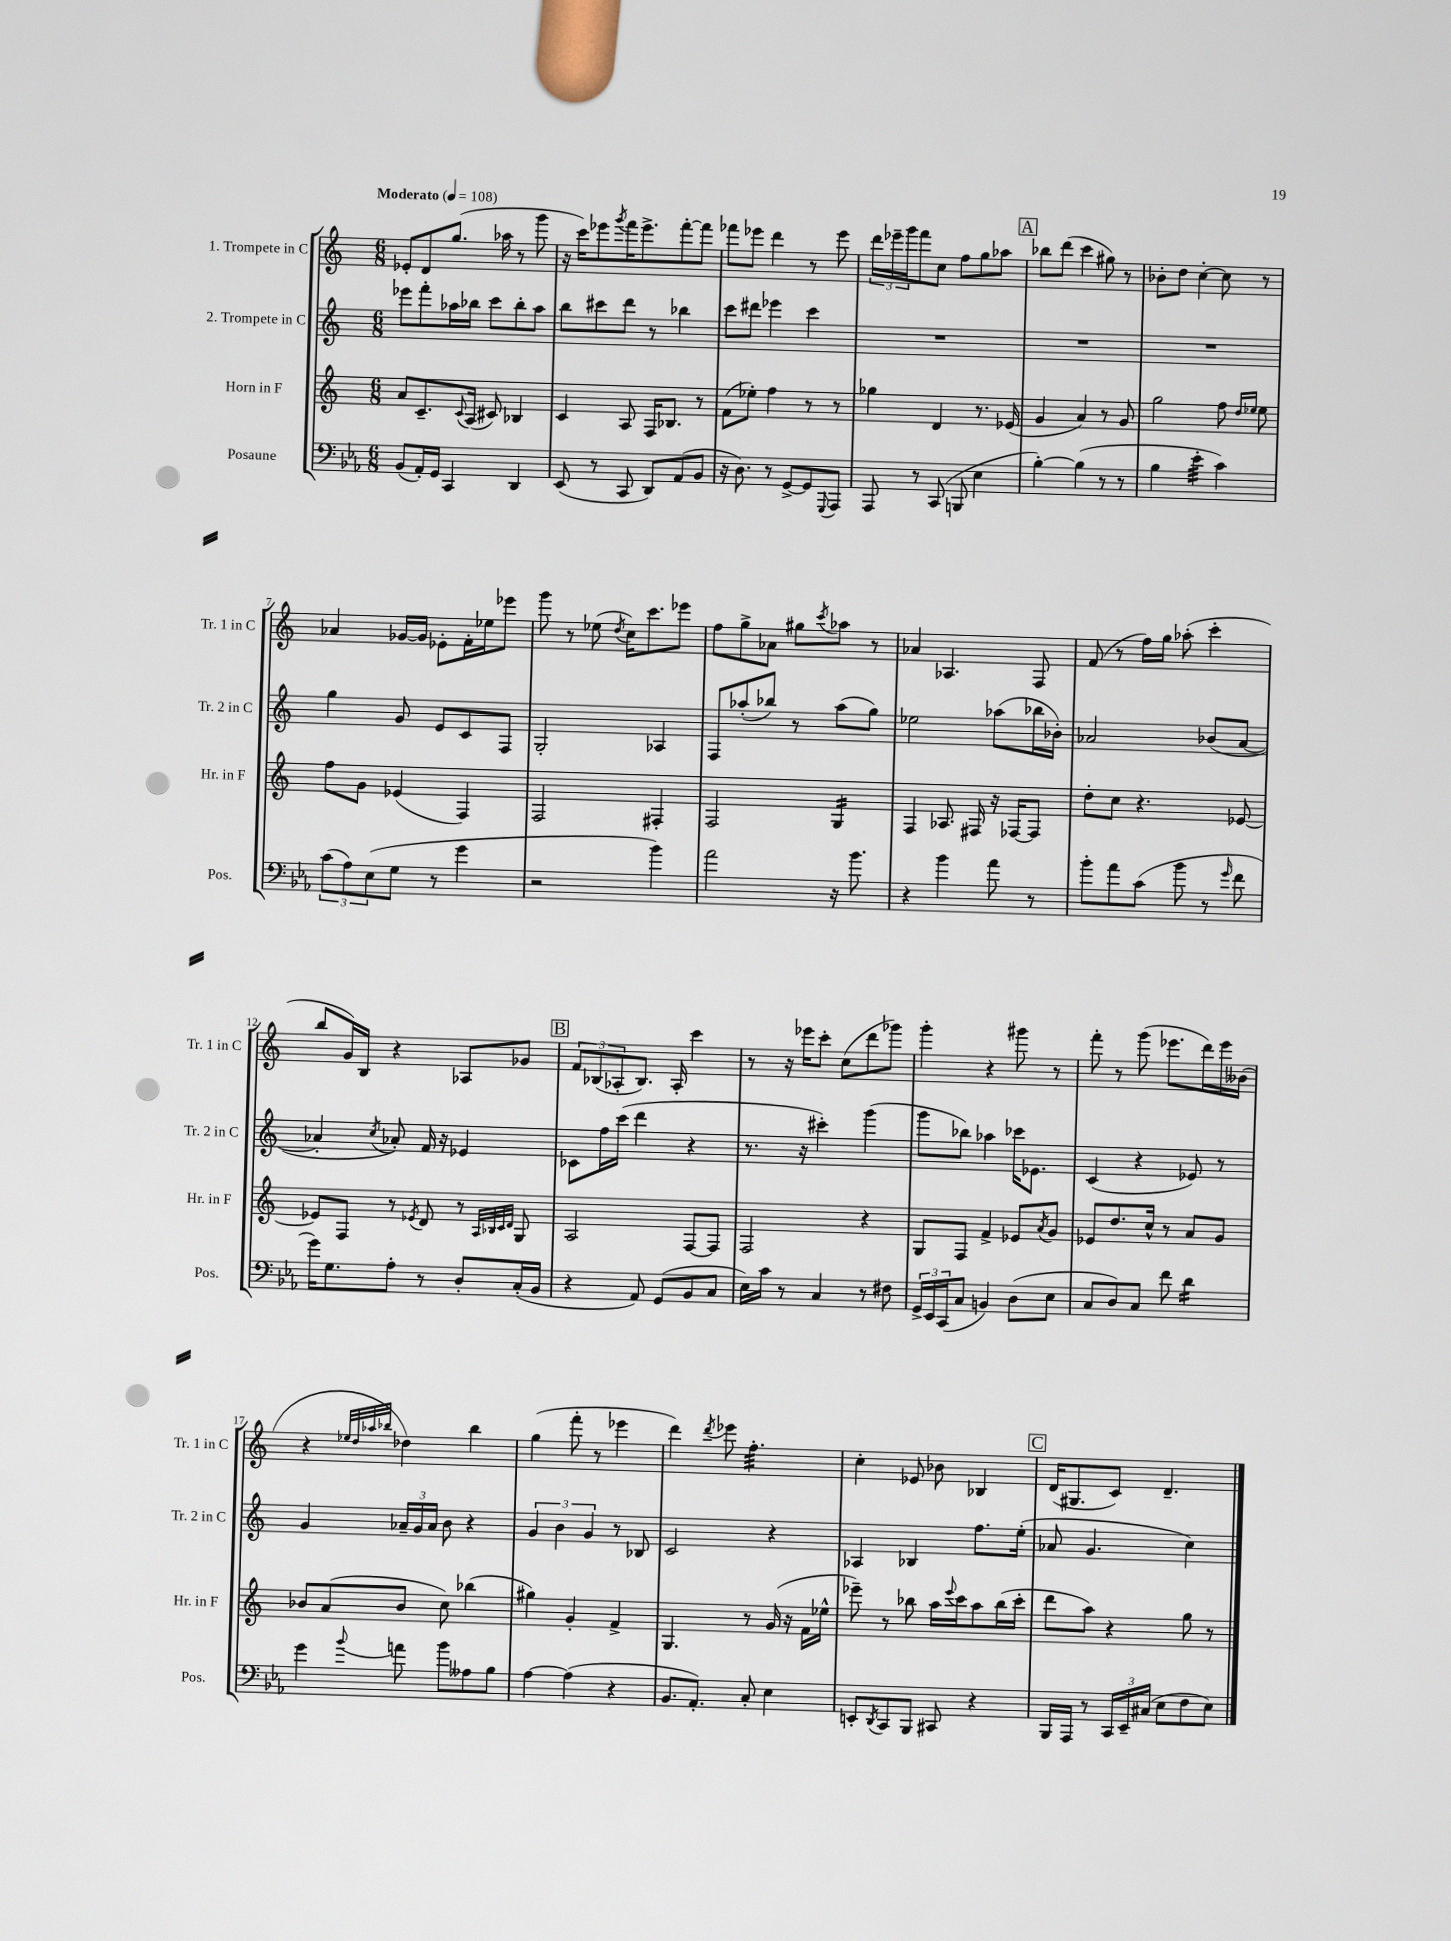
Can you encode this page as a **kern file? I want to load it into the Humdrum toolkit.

**kern	**kern	**kern	**kern
*staff4	*staff3	*staff2	*staff1
*clefF4	*clefG2	*clefG2	*clefG2
*k[b-e-a-]	*k[]	*k[]	*k[]
*M6/8	*M6/8	*M6/8	*M6/8
*MM108	*MM108	*MM108	*MM108
(8BB-	8a	8eee-	8e-'
16AA-')	8.c~	8fff'	8d
16GG	.	.	.
4CC	.	16aa-	(8.gg
.	8qqc	.	.
.	(16A	16bb-	.
.	8c#)	8ccc	.
.	.	.	16aa-
4DD	4B-	8bb-'	8r
.	.	8aa-	8ggg
=	=	=	=
(8EE-	4c	8bb	16r
.	.	.	16ccc)
8r	.	8ccc#	8eee-
.	.	.	8qggg
8CC	8A	8ddd	16fff
.	.	.	8.eee-^
8DD)	16F	8r	.
.	8.B-	.	.
(8AA-	.	4bb-	[8fff'
8BB-	8r	.	8fff]
=	=	=	=
16r	(8f	8ccc	8fff-
8.D)	.	.	.
.	8ee-')	8ddd#	8eee-
8r	4ff	4eee-	4ddd
[8GG^	.	.	.
8GG]	8r	4ccc	8r
8qqGGG	.	.	.
8AAA-	8r	.	8eee-
=	=	=	=
8AAA-	4gg-	2.r	24ddd
.	.	.	24eee-~
.	.	.	24ggg
8r	.	.	8fff
(8CC	4d	.	8cc
8BBB	.	.	8ff
4E-	8.r	.	8gg
.	.	.	8aa-
.	(16e-	.	.
=	=	=	=
[4B-')	4g	2.r	8bb-
.	.	.	(8ddd
(4B-]	4a)	.	4ccc
8r	8r	.	8gg#)
8r	8g	.	8r
=	=	=	=
4B-	2gg	2.r	8b-'
.	.	.	8dd
4e-'	.	.	[4cc'
4c)	8ff	.	8cc]
.	16qqdd	.	.
.	16qqee-	.	.
.	8ee-	.	8r
=	=	=	=
(12c	8ff	4gg	4a-
12A-)	.	.	.
.	8g	.	.
(12E-	.	.	.
8G	(4e-	8g	[16g-
.	.	.	16g-]
8r	.	8e	8e-'
4g	4F)	8c	16f'
.	.	.	16ee-
.	.	8F	8eee-
=	=	=	=
2r	2F	2G'	8ggg
.	.	.	8r
.	.	.	(8ee-
.	.	.	8qdd
.	.	.	16cc)
.	.	.	8.ccc
4b-)	4F#'	4A-	.
.	.	.	8eee-
=	=	=	=
2a-	2F	8F	8ff
.	.	(8aa-'	8gg^
.	.	8bb-)	8a-
.	.	8r	8gg#
.	.	.	8qccc
16r	4G	(8aa-	8aa-
8.b-	.	.	.
.	.	8gg)	8r
=	=	=	=
4r	4F	2ee-	4a-
4b-	8.A-	.	4.A-
.	16F#	.	.
8a-	16r	(8aa-	.
.	[16F-	.	.
8r	8F-]	16bb-	8F
.	.	16b-')	.
=	=	=	=
8b-'	8dd'	2a-	(8f
8a-	8cc	.	8r
(8c	4.r	.	16ff)
.	.	.	16gg
8b-	.	.	(8aa-'
8r	.	(8b-	4ccc'
16qqg	.	.	.
8f	[8e-	[8a-	.
=	=	=	=
16g)	8e-]	4a-']	8bb
8.G	.	.	.
.	8F	.	16g)
.	.	.	16B
.	.	8qcc	.
8A-'	8r	8a-')	4r
.	8qe-	.	.
8r	8d	16f	.
.	.	16r	.
8D'	8r	4e-	8A-
.	32qqA	.	.
.	32qqB-	.	.
.	32qqc	.	.
.	32qqd	.	.
(16C'	8G	.	8g-
16BB-	.	.	.
=	=	=	=
4r	2A	8c-	12f
.	.	.	(12B-
.	.	16ff	.
.	.	.	12A-'
.	.	(16ccc	.
8AA-)	.	4ddd	8.B-)
(8GG	.	.	.
.	.	.	16A-'
8BB-	[8F	4r	4ccc
8C	8F]	.	.
=	=	=	=
16E-)	2F	8.r	8r
16c	.	.	.
8r	.	.	16r
.	.	16r	16eee-
4C	.	4ccc#')	8ccc'
.	.	.	(8cc
8r	4r	(4ggg	8ddd
8F#	.	.	8ggg-)
=	=	=	=
24GG^	8G	8ggg	4ggg'
24EE-	.	.	.
(24CC	.	.	.
8C	8F	8bb-)	.
4BB)	4f^	4aa-	4r
(8D	8e-	16ccc-	8ggg#
.	.	8.e-	.
.	8qa	.	.
8E-	8g	.	8r
=	=	=	=
8C	8e-	(4c	8fff'
8D)	8.dd	.	8r
8C	.	4r	(8ggg
.	16cc^^	.	.
8f	8r	.	8.eee-
4d	8a	8e-)	.
.	.	.	16ddd)
.	8g	8r	16eee-
.	.	.	(16b--
=	=	=	=
4g	8b-	4g	4r
.	(8a	.	.
.	.	.	32qqee-
.	.	.	32qqdd
.	.	.	32qqaa-
8qqb-	.	.	32qqbb-
8a	8b-	24a-~	4dd-)
.	.	24g	.
.	.	24a-	.
8b-	8cc)	8b	.
8A--	(4bb-	4r	4bb-
8B-	.	.	.
=	=	=	=
[4A-	4gg#)	6g	(4gg
.	.	6b	.
(4A-]	4g'	.	8fff'
.	.	6g	.
.	.	.	8r
4r	4f^	8r	4eee-
.	.	8B-	.
=	=	=	=
8.BB-	4.G	2c	4ddd)
8.AA-')	.	.	.
.	.	.	8qddd
.	.	.	8eee-
8C'	8r	.	4.ff'
4E-	(16g	4r	.
.	16r	.	.
.	16f	.	.
.	16ee-^^	.	.
=	=	=	=
8EE'	8eee-~)	4A-	4cc'
8qDD	.	.	.
8CC	8r	.	.
8BBB-	8bb-	4B-	8e-
8CC#	16aa	.	8b-
.	8qqeee-	.	.
.	16ccc	.	.
4r	8aa	8.ff	4B-
.	(16bb-	.	.
.	16ccc'	(16ee'	.
=	=	=	=
16BBB-	8ddd	8a-	(16d
16AAA-	.	.	8.G#
8r	8aa)	4.g	.
24CC	4r	.	8c)
24EE-~	.	.	.
(24C#	.	.	.
8E-	.	.	4.d~
8F	8gg	4cc)	.
8E-)	8r	.	.
==	==	==	==
*-	*-	*-	*-
